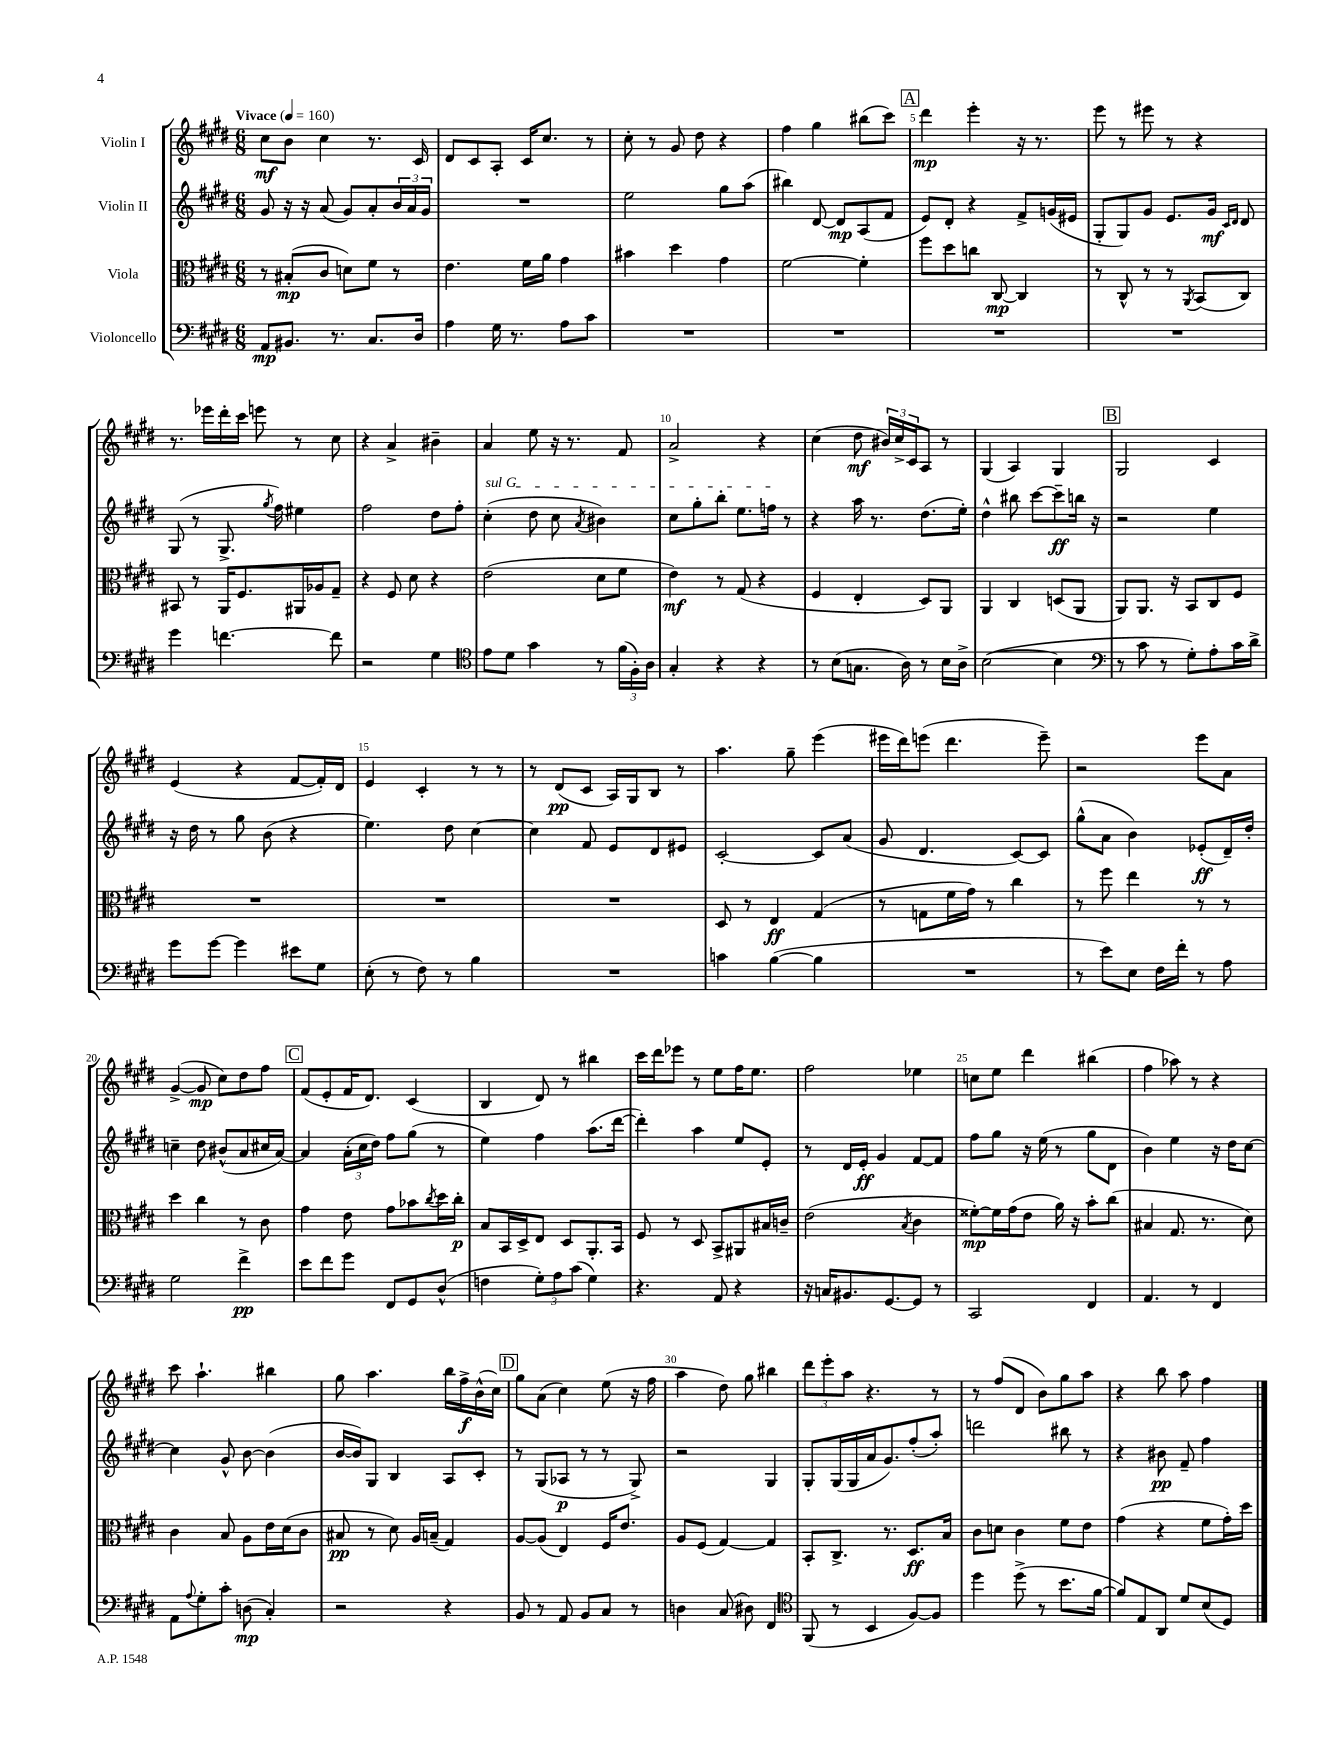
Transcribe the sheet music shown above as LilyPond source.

<<
\new StaffGroup <<
\new Staff = "s0" \with { instrumentName = "Violin I" } {
    \clef treble \key e \major \numericTimeSignature \time 6/8 \tempo "Vivace" 4 = 160
    cis''8\mf b'8 cis''4 r8. cis'16 |
    dis'8 cis'8 a8-. cis'16 cis''8. r8 |
    cis''8-. r8 gis'8 dis''8 r4 |
    fis''4 gis''4 bis''8( cis'''8) |
    \mark \markup { \box "A" } dis'''4\mp e'''4-. r16 r8. |
    e'''8 r8 eis'''8 r8 r4 |
    r8. ees'''16 dis'''16-. cis'''16 e'''8 r8 cis''8 |
    r4 a'4-> bis'4-- |
    a'4 e''8 r16 r8. fis'8 |
    a'2-> r4 |
    cis''4( dis''8\mf \tuplet 3/2 { bis'16) cis''16-> cis'16 } a8 r8 |
    gis4( a4) gis4 |
    \mark \markup { \box "B" } gis2 cis'4 |
    e'4( r4 fis'8~ fis'16-.) dis'16 |
    e'4 cis'4-. r8 r8 |
    r8 dis'8\pp( cis'8 a16) gis16 b8 r8 |
    a''4. gis''8-- e'''4( |
    eis'''16 dis'''16) e'''8( dis'''4. e'''8--) |
    r2 e'''8 a'8 |
    gis'4~->( gis'8\mp cis''8) dis''8 fis''8 |
    \mark \markup { \box "C" } fis'8( e'8-. fis'16 dis'8.) cis'4( |
    b4 dis'8) r8 bis''4 |
    cis'''16 dis'''16 ees'''8 r8 e''8 fis''16 e''8. |
    fis''2 ees''4 |
    c''8 e''8 dis'''4 bis''4( |
    fis''4 aes''8) r8 r4 |
    cis'''8 a''4.-! bis''4 |
    gis''8 a''4. b''16 fis''16->\f b'16-^( cis''16) |
    \mark \markup { \box "D" } gis''8 a'8( cis''4) e''8( r16 fis''16 |
    a''4 dis''8) gis''8 bis''4 |
    \tuplet 3/2 { dis'''8 e'''8-. a''8 } r4. r8 |
    r8 fis''8( dis'8 b'8) gis''8 a''8 |
    r4 b''8 a''8 fis''4 \bar "|." |
}
\new Staff = "s1" \with { instrumentName = "Violin II" } {
    \clef treble \key e \major \numericTimeSignature \time 6/8
    gis'8 r16 r16 a'8( gis'8) a'8-. \tuplet 3/2 { b'16 a'16 gis'16 } |
    R2. |
    e''2 gis''8 a''8( |
    bis''4) dis'8~ dis'8\mp a8( fis'8 |
    \mark \markup { \box "A" } e'8) dis'8-. r4 fis'8-> g'16( eis'16 |
    gis8-. gis8) gis'8 e'8. gis'16\mf \grace { cis'16 dis'16 } dis'8 |
    gis8( r8 gis8.-> \acciaccatura { gis''8 } fis''16) eis''4 |
    fis''2 dis''8 fis''8-. |
    \once \override TextSpanner.bound-details.left.text = \markup { \italic "sul G" } cis''4-.\startTextSpan( dis''8 cis''8 \acciaccatura { a'8 } bis'4) |
    cis''8 gis''8-. b''8-. e''8. f''16\stopTextSpan r8 |
    r4 a''16 r8. dis''8.( e''16-.) |
    dis''4-^ bis''8 cis'''8~ cis'''8--\ff b''16 r16 |
    \mark \markup { \box "B" } r2 e''4 |
    r16 dis''16 r8 gis''8 b'8( r4 |
    e''4.) dis''8 cis''4~ |
    cis''4 fis'8 e'8 dis'8 eis'8 |
    cis'2~-. cis'8 a'8( |
    gis'8 dis'4. cis'8~) cis'8 |
    gis''8-^( a'8 b'4) ees'8-.\ff( dis'16--) dis''16-. |
    c''4-- dis''8 bis'8-^( a'8 cis''16 a'16~) |
    \mark \markup { \box "C" } a'4 \tuplet 3/2 { a'16-.( cis''16 dis''16) } fis''8 gis''8( r8 |
    e''4) fis''4 a''8.( dis'''16~ |
    dis'''4-.) a''4 e''8 e'8-. |
    r8 dis'16 e'16-.\ff gis'4 fis'8~ fis'8 |
    fis''8 gis''8 r16 e''16( r8 gis''8 dis'8 |
    b'4) e''4 r16 dis''16 cis''8~ |
    cis''4 gis'8-^ b'8~ b'4( |
    b'16~ b'16) gis8 b4 a8 cis'8-. |
    \mark \markup { \box "D" } r8 gis8( aes8\p r8 r8 gis8->) |
    r2 gis4 |
    gis8-. gis16( gis16 a'16 gis'8.) fis''8-.( a''8-.) |
    d'''2 bis''8 r8 |
    r4 bis'8\pp fis'8-- fis''4 \bar "|." |
}
\new Staff = "s2" \with { instrumentName = "Viola" } {
    \clef alto \key e \major \numericTimeSignature \time 6/8
    r8 bis8-.\mp( cis'8 d'8) fis'8 r8 |
    e'4. fis'16 a'16 gis'4 |
    bis'4 dis''4 gis'4 |
    fis'2~ fis'4-. |
    \mark \markup { \box "A" } fis''8 dis''8 c''8 cis8~\mp cis4 |
    r8 cis8-^ r8 r8 \acciaccatura { a,8 } b,8( cis8) |
    bis,8 r8 a,16 fis8. ais,16 aes16 gis8-- |
    r4 fis8 dis'8 r4 |
    e'2( dis'8 fis'8 |
    e'4\mf) r8 gis8( r4 |
    fis4 e4-. dis8) a,8 |
    a,4 cis4 d8( a,8 |
    \mark \markup { \box "B" } a,8) a,8. r16 b,8 cis8 fis8 |
    R2. |
    R2. |
    R2. |
    dis8 r8 e4\ff gis4( |
    r8 g8 fis'16 gis'16) r8 cis''4 |
    r8 fis''8 e''4 r8 r8 |
    dis''4 cis''4 r8 cis'8 |
    \mark \markup { \box "C" } gis'4 e'8 gis'8 bes'8 \acciaccatura { cis''8 } dis''16 cis''16-.\p |
    b8 b,16 dis16-> e8 dis8 a,8.-. b,16 |
    fis8 r8 dis8 b,8-> ais,8 bis16 c'16-- |
    e'2( \acciaccatura { b8 } cis'4 |
    fisis'8~-.\mp) fisis'16 gis'16( e'8 a'16) r16 b'8-. cis''8( |
    bis4 gis8. r8. dis'8) |
    cis'4 b8 a8 e'16 dis'16( cis'8 |
    bis8\pp r8 dis'8) a16 b16--( gis4) |
    \mark \markup { \box "D" } a8~ a8( e4) fis16 e'8. |
    a8 fis8( gis4~) gis4 |
    b,8-. cis8.-> r8. dis8.\ff b16 |
    cis'8 d'8 cis'4 fis'8 e'8 |
    gis'4( r4 fis'8 gis'16-.) dis''16 \bar "|." |
}
\new Staff = "s3" \with { instrumentName = "Violoncello" } {
    \clef bass \key e \major \numericTimeSignature \time 6/8
    a,8\mp bis,8. r8. cis8. dis16 |
    a4 gis16 r8. a8 cis'8 |
    R2. |
    R2. |
    \mark \markup { \box "A" } R2. |
    R2. |
    gis'4 f'4.~ f'8 |
    r2 gis4 |
    \clef tenor e'8 dis'8 gis'4 r8 \tuplet 3/2 { fis'16( fis16-.) a16 } |
    gis4-. r4 r4 |
    r8 b8( g8. a16) r8 b16 a16-> |
    b2~( b4 |
    \mark \markup { \box "B" } \clef bass r8 cis'8 r8 gis8-.) a8-. cis'16 dis'16-> |
    gis'8 gis'8~ gis'4 eis'8 gis8 |
    e8-.( r8 fis8) r8 b4 |
    R2. |
    c'4 b4~( b4 |
    R2. |
    r8 e'8) e8 fis16 fis'16-. r8 a8 |
    gis2 fis'4->\pp |
    \mark \markup { \box "C" } e'8 fis'8 gis'8 fis,8 gis,8 dis8-^( |
    f4 \tuplet 3/2 { gis8-.) a8 cis'8( } gis4) |
    r4. a,8 r4 |
    r16 c16 bis,8. gis,8.~ gis,8 r8 |
    cis,2 fis,4 |
    a,4. r8 fis,4 |
    a,8 \appoggiatura { a8 } gis8-. cis'8-. d8\mp( cis4-.) |
    r2 r4 |
    \mark \markup { \box "D" } b,8 r8 a,8 b,8 cis8 r8 |
    d4 cis8( dis8) fis,4 |
    \clef tenor fis,8( r8 b,4 fis8~) fis8 |
    dis''4 dis''8->( r8 b'8. fis'16~ |
    fis'8) e8 a,8 dis'8 b8( dis8) \bar "|." |
}
>>
>>
\layout { \context { \Score \override BarNumber.break-visibility = ##(#f #t #t) barNumberVisibility = #(every-nth-bar-number-visible 5) } }
